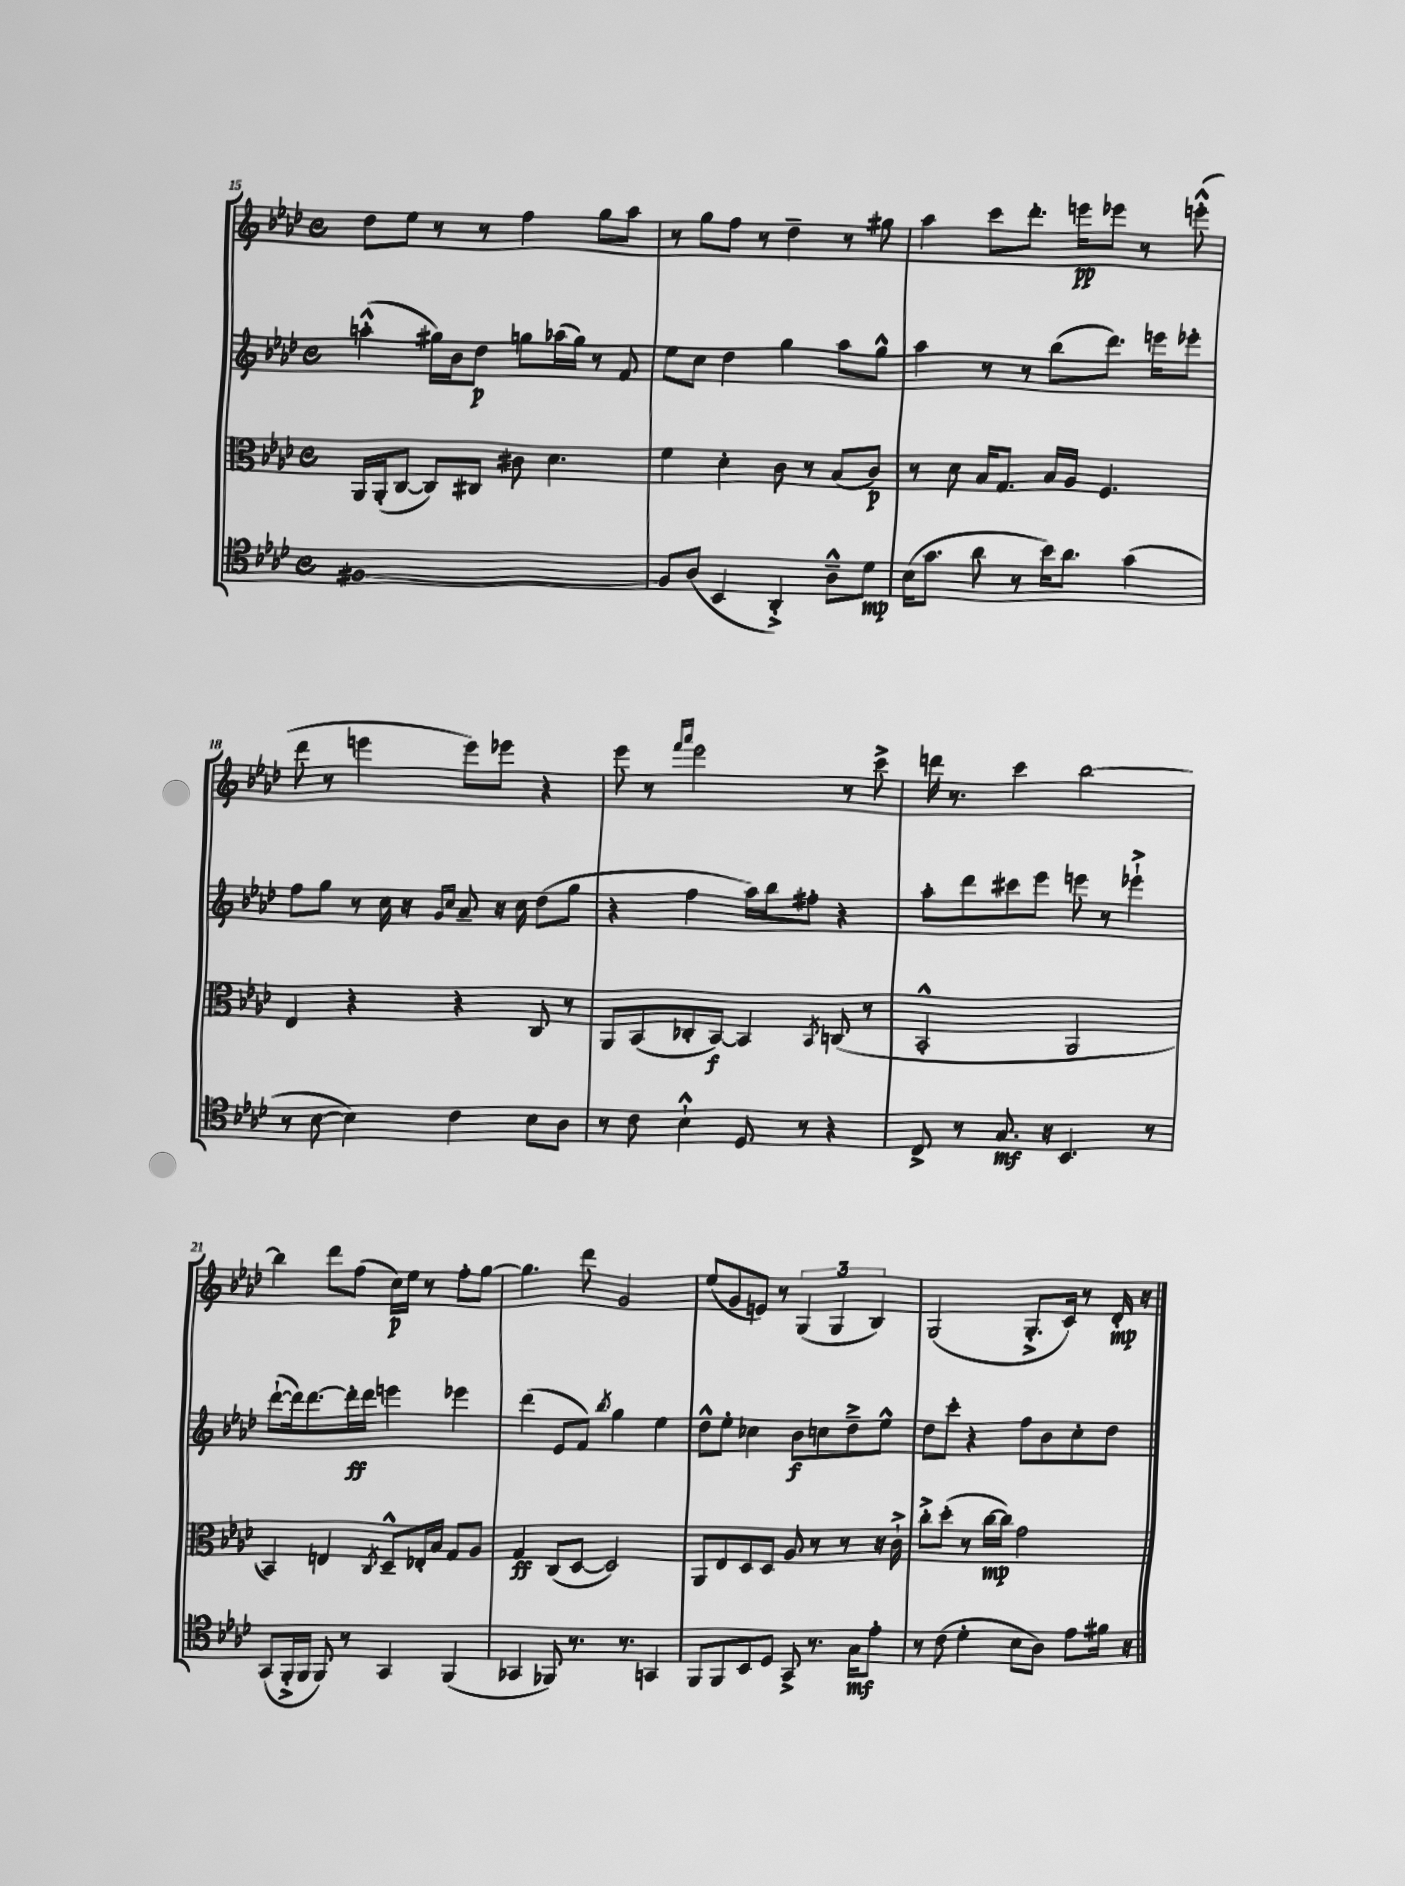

**kern	**dynam	**kern	**dynam	**kern	**dynam	**kern	**dynam
*part4	*part4	*part3	*part3	*part2	*part2	*part1	*part1
*staff4	*staff4	*staff3	*staff3	*staff2	*staff2	*staff1	*staff1
*clefC4	*	*clefC3	*	*clefG2	*	*clefG2	*
*k[b-e-a-d-]	*	*k[b-e-a-d-]	*	*k[b-e-a-d-]	*	*k[b-e-a-d-]	*
*M4/4	*	*M4/4	*	*M4/4	*	*M4/4	*
*met(c)	*	*met(c)	*	*met(c)	*	*met(c)	*
=15	=15	=15	=15	=15	=15	=15	=15
[1F#X	.	16AA-/LL	.	(4aan'^^\	.	8dd-\L	.
.	.	(16AA-'/J	.	.	.	.	.
.	.	[8C/J	.	.	.	8ee-\J	.
.	.	8C/L])	.	16gg#X\LL)	.	8r	.
.	.	.	.	16b-\J	.	.	.
.	.	8C#X/J	.	8dd-\J	p	8r	.
.	.	8c#X\	.	8ggn\L	.	4ff\	.
.	.	4.d-\	.	(16aa-X\L	.	.	.
.	.	.	.	16gg\JJ)	.	.	.
.	.	.	.	8r	.	8gg\L	.
.	.	.	.	8f/	.	8aa-\J	.
=16	=16	=16	=16	=16	=16	=16	=16
8F#/L]	.	4f\	.	8ee-\L	.	8r	.
(8A-/J	.	.	.	8cc\J	.	8gg\L	.
4BB-/	.	4d-'\	.	4dd-\	.	8ff\J	.
.	.	.	.	.	.	8r	.
4AA-'^/)	.	8c\	.	4gg\	.	4dd-~\	.
.	.	8r	.	.	.	.	.
8A-~^^\L	.	(8B-/L	.	8aa-\L	.	8r	.
8d-\J	mp	8c/J)	p	8gg^^\J	.	8gg#X\	.
=17	=17	=17	=17	=17	=17	=17	=17
(16B-\KL	.	8r	.	4aa-\	.	4aa-\	.
8.g\J	.	.	.	.	.	.	.
.	.	8d-\	.	.	.	.	.
8a-\	.	16B-/KL	.	8r	.	8ccc\L	.
.	.	8.G/J	.	.	.	.	.
8r	.	.	.	8r	.	8.ddd-'\J	.
16b-\KL)	.	16B-/LL	.	(8bb-\L	.	.	.
8.a-\J	.	16A-/JJ	.	.	.	16eeen\KL	pp
.	.	4.F/	.	8.ddd-\J)	.	8eee-X\J	.
(4g\	.	.	.	.	.	8r	.
.	.	.	.	16eeen\KL	.	.	.
.	.	.	.	8eee-X'\J	.	(8eeen'^^\	.
!!LO:LB:g=z
=18	=18	=18	=18	=18	=18	=18	=18
8r	.	4E-/	.	8ff\L	.	8ddd-\	.
[8B-\	.	.	.	8gg\J	.	8r	.
4B-\])	.	4r	.	8r	.	4eeen\	.
.	.	.	.	16cc\	.	.	.
.	.	.	.	16r	.	.	.
.	.	.	.	16qqg/LL	.	.	.
.	.	.	.	16qqcc/JJ	.	.	.
4c\	.	4r	.	8a-~/	.	8eee\L)	.
.	.	.	.	16r	.	8eee-X\J	.
.	.	.	.	16cc\	.	.	.
8B-\L	.	8C/	.	(8dd-\L	.	4r	.
8A-\J	.	8r	.	8gg\J	.	.	.
=19	=19	=19	=19	=19	=19	=19	=19
8r	.	8AA-/L	.	4r	.	8eee-\	.
8c\	.	(8BB-/	.	.	.	8r	.
.	.	.	.	.	.	16qqfff/LL	.
.	.	.	.	.	.	16qqaaa-/JJ	.
4B-`^^\	.	8C-X'/	.	4ff\	.	2eee-\	.
.	.	[8BB-/J)	f	.	.	.	.
8D-/	.	4BB-/]	.	16aa-\LL)	.	.	.
.	.	.	.	16bb-\J	.	.	.
8r	.	.	.	8ff#X'\J	.	.	.
.	.	8qBB-/	.	.	.	.	.
4r	.	(8Cn/	.	4r	.	8r	.
.	.	8r	.	.	.	8ccc^\	.
=20	=20	=20	=20	=20	=20	=20	=20
8C^/	.	2BB-'^^/	.	8aa-'\L	.	16dddn\	.
.	.	.	.	.	.	8.r	.
8r	.	.	.	8ddd-\	.	.	.
8.G/	mf	.	.	8ccc#X\	.	4ccc\	.
.	.	.	.	8eee-\J	.	.	.
16r	.	.	.	.	.	.	.
4.BB-/	.	2AA-/	.	8eeen\	.	[2bb-\	.
.	.	.	.	8r	.	.	.
.	.	.	.	4eee-X`^\	.	.	.
8r	.	.	.	.	.	.	.
!!LO:LB:g=z
=21	=21	=21	=21	=21	=21	=21	=21
(8GG/L	.	4BB-/)	.	([8ddd-`\L	.	4bb-\]	.
16FF'^/L	.	.	.	16ddd-\k])	.	.	.
16FF/JJ	.	.	.	[8.ddd-\	.	.	.
8FF/)	.	4En/	.	.	.	8ddd-\L	.
8r	.	.	.	16ddd-'\L]	ff	(8ff\J	.
.	.	.	.	16ddd-\JJ	.	.	.
.	.	8qC/	.	.	.	.	.
4GG/	.	8D-~^^/L	.	4eeen\	.	16cc\LL)	p
.	.	.	.	.	.	16ee-\JJ	.
.	.	16E-X'/L	.	.	.	8r	.
.	.	16B-/JJ	.	.	.	.	.
(4FF/	.	8G/L	.	4eee-X\	.	8ff'\L	.
.	.	8A-/J	.	.	.	[8gg\J	.
=22	=22	=22	=22	=22	=22	=22	=22
4GG-X/	.	4G/	ff	(4ddd-\	.	4.gg\]	.
8FF-X/)	.	(8C/L	.	8e-/L	.	.	.
8.r	.	[8D-/J	.	8f/J)	.	8ddd-\	.
.	.	.	.	8qbb-/	.	.	.
.	.	2D-/])	.	4gg\	.	2g/	.
8.r	.	.	.	.	.	.	.
4GGn/	.	.	.	4ee-\	.	.	.
=23	=23	=23	=23	=23	=23	=23	=23
8FF/L	.	8AA-/L	.	8dd-^^\L	.	(8ee-/L	.
8FF/	.	8E-/	.	8ee-'\J	.	8g/	.
8BB-/	.	8D-/	.	4cc-X\	.	8en/J)	.
8D-/J	.	8D-/J	.	.	.	8r	.
8GG^/	.	8A-/	.	8b-\L	f	(6G/	.
8.r	.	8r	.	8ccn\	.	.	.
.	.	.	.	.	.	6G/	.
.	.	8r	.	8dd-~^\	.	.	.
16G\KL	mf	.	.	.	.	.	.
.	.	.	.	.	.	6B-/)	.
8e-'\J	.	16r	.	8ee-^^\J	.	.	.
.	.	16c`^\	.	.	.	.	.
=24	=24	=24	=24	=24	=24	=24	=24
8r	.	8cc'^\L	.	8dd-\L	.	(2G/	.
(8c\	.	(8dd-'\J	.	8ccc'\J	.	.	.
4d-'\	.	8r	.	4r	.	.	.
.	.	[16cc\LL	mp	.	.	.	.
.	.	16cc\JJ])	.	.	.	.	.
8B-\L	.	2g\	.	8ff\L	.	8.G'^/L	.
8A-\J)	.	.	.	8b-\	.	.	.
.	.	.	.	.	.	16c/Jk)	.
8e-\L	.	.	.	8cc'\	.	8r	.
16f#X\Jk	.	.	.	8dd-\J	.	16d-'/	mp
16r	.	.	.	.	.	16r	.
==	==	==	==	==	==	==	==
*-	*-	*-	*-	*-	*-	*-	*-
